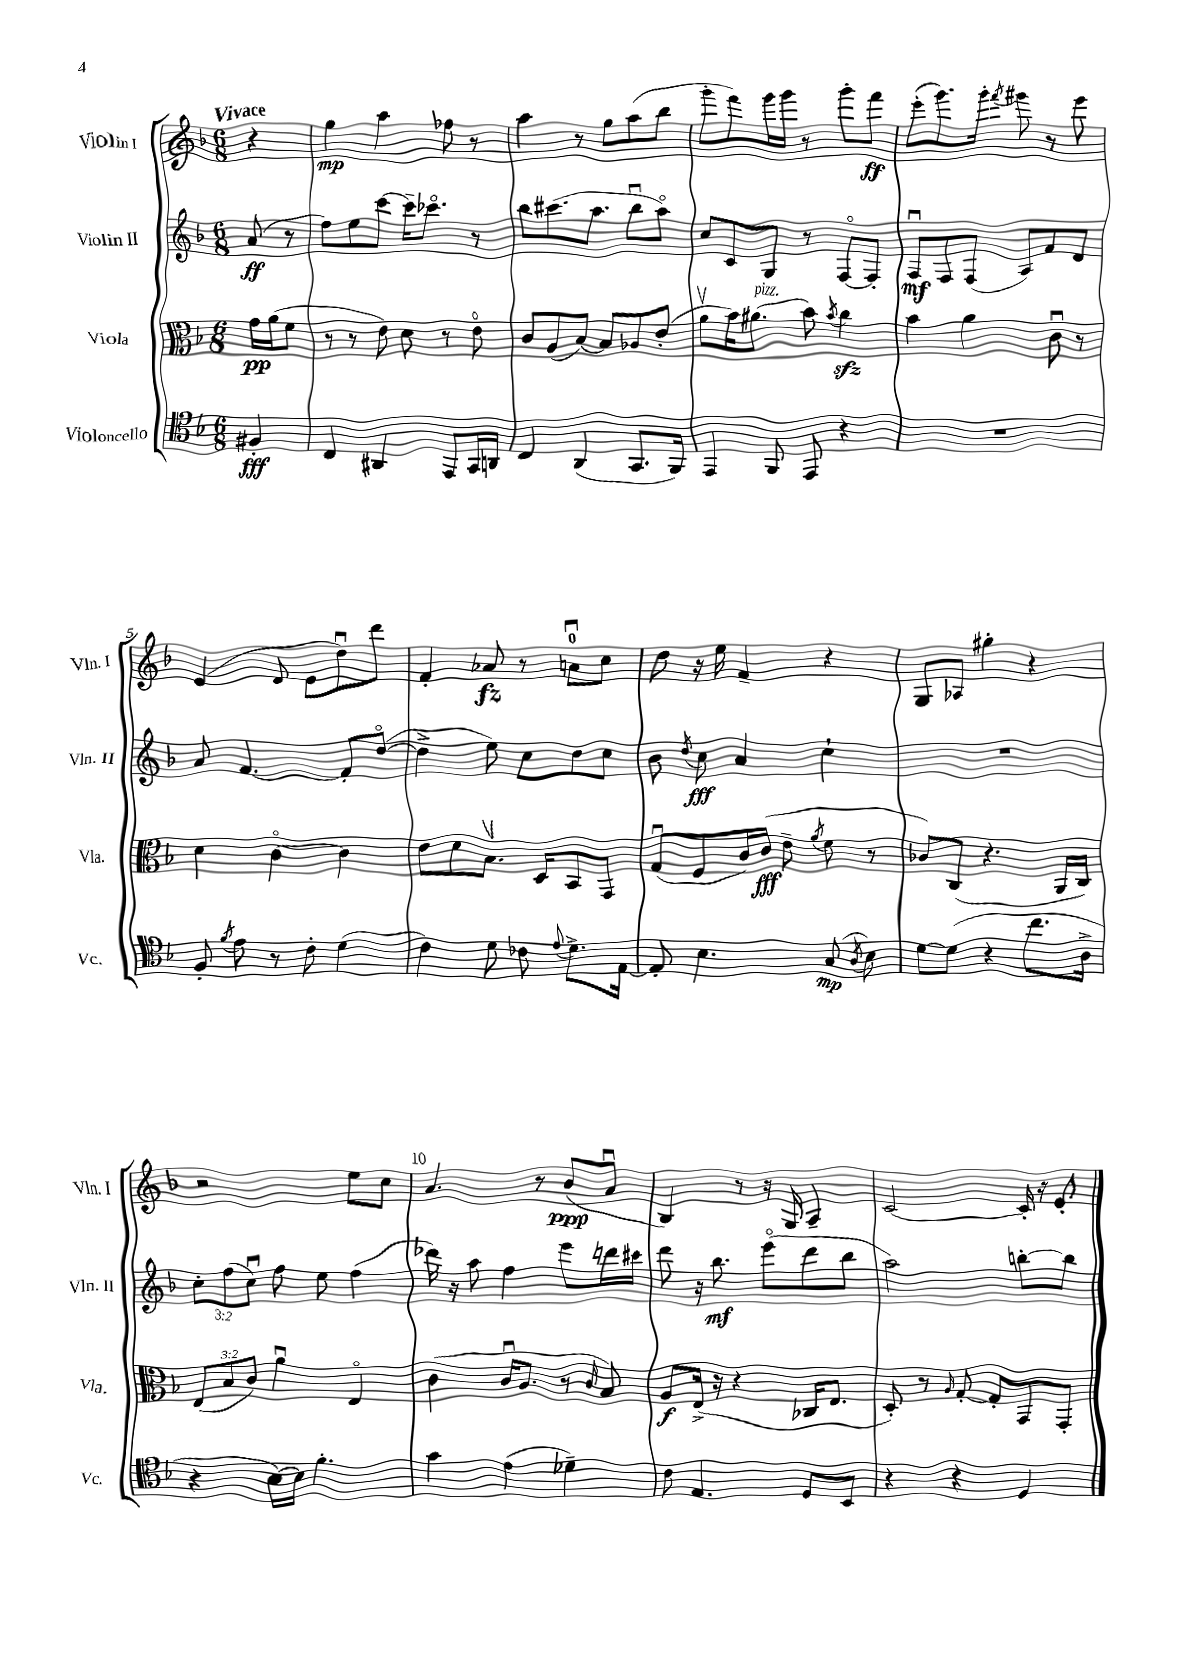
<<
\new StaffGroup <<
\new Staff = "s0" \with { instrumentName = "Violin I" shortInstrumentName = "Vln. I" } {
    \clef treble \key f \major \numericTimeSignature \time 6/8 \partial 4 \tempo "Vivace"
    \autoBeamOff r4 |
    g''4\mp a''4 fes''8 r8 |
    a''4 r8 g''8[ a''8( bes''8] |
    g'''8[-. f'''8) g'''16 g'''16] r8 g'''8[-. f'''8]\ff |
    e'''8[-.( g'''8.) g'''16]-. \acciaccatura { f'''8 } gis'''8 r8 e'''8 |
    e'4( d'8 e'8[ d''8\downbow) d'''8] |
    f'4-. aes'8\fz r8 a'8[-0\downbow c''8] |
    d''8 r16 e''16 f'4-- r4 |
    g8[ aes8] gis''4-. r4 |
    r2 e''8[ c''8] |
    a'4. r8 bes'8[\ppp( a'8]\downbow |
    bes4) r8 r16 g16 a4-- |
    c'2~ c'16-. r16 e'8-. \bar "|." |
}
\new Staff = "s1" \with { instrumentName = "Violin II" shortInstrumentName = "Vln. II" } {
    \clef treble \key f \major \numericTimeSignature \time 6/8 \override Staff.TupletNumber.text = #tuplet-number::calc-fraction-text \partial 4
    \autoBeamOff a'8\ff( r8 |
    f''8[) e''8 c'''8]~ c'''16[-- ces'''8.]\flageolet r8 |
    bes''8[ cis'''8.( a''8.] bes''8[\downbow a''8]\flageolet) |
    c''8[ c'8 g8] r8 f8[~\flageolet f8]-. |
    f8[\downbow\mf f8 f8]( a8[) f'8 d'8] |
    a'8 f'4.~ f'8[-. d''8]~\flageolet( |
    d''4-> e''8) c''8[ d''8 c''8] |
    bes'8 \acciaccatura { d''8 } c''8\fff a'4 c''4-! |
    R2. |
    \tuplet 3/2 { c''8[-. f''8( c''8]\downbow) } f''8 e''8 f''4( |
    des'''16) r16 a''8 f''4 e'''8[ d'''16 cis'''16] |
    d'''8 r16 bes''8.\mf e'''8[\flageolet( d'''8 bes''8] |
    a''2) b''8[~-. b''8] \bar "|." |
}
\new Staff = "s2" \with { instrumentName = "Viola" shortInstrumentName = "Vla." } {
    \clef alto \key f \major \numericTimeSignature \time 6/8 \override Staff.TupletNumber.text = #tuplet-number::calc-fraction-text \partial 4
    \autoBeamOff g'16[\pp a'16( f'8] |
    r8 r8 e'8) d'8 r8 e'8\flageolet |
    c'8[ a8( bes8]~) bes8[ aes8 e'8]-.( |
    a'8[\upbow bes'16) ais'8.]^\markup { \italic "pizz." }( bes'8) \acciaccatura { bes'8 } c''4\sfz |
    bes'4 a'4 c'8\downbow r8 |
    d'4 c'4~\flageolet c'4 |
    e'8[ d'8 bes8.]\upbow d16[ bes,8 g,8] |
    g8[\downbow( f8 c'16) c'16]\fff( e'8-- \acciaccatura { a'8 } f'8 r8 |
    ces'8[) c8]( r4. a,16[ c16]) |
    \tuplet 3/2 { e8[( bes8 c'8]) } a'4\downbow e4\flageolet |
    c'4( c'16[\downbow a8.] r8 \grace { c'16 } bes8) |
    a8[\f e16]->( r16 r4 ces16[ e8.] |
    d8-.) r8 \grace { a16 } g8~-. g8[-. g,8 g,8]-. \bar "|." |
}
\new Staff = "s3" \with { instrumentName = "Violoncello" shortInstrumentName = "Vc." } {
    \clef tenor \key f \major \numericTimeSignature \time 6/8 \partial 4
    \autoBeamOff fis4-.\fff |
    c4 ais,4 e,8[ g,16 a,16] |
    c4 a,4( g,8.[ f,16]) |
    e,4 f,8 e,8 r4 |
    R2. |
    f8-. \acciaccatura { f'8 } e'8 r8 c'8-. d'4( |
    c'4) d'8 ces'8 \appoggiatura { e'8 } d'8.[-> e16]~ |
    e8-. bes4. g8\mp( \acciaccatura { a8 } bes8) |
    d'8[~ d'8]( r4 c''8.[ a16]-> |
    r4 bes16[~) bes16] f'4.-. |
    g'4 e'4( des'4--) |
    c'8 e4. d8[ bes,8] |
    r4 r4 d4 \bar "|." |
}
>>
>>
\layout { \context { \Score \override BarNumber.break-visibility = ##(#f #t #t) barNumberVisibility = #(every-nth-bar-number-visible 5) } }
